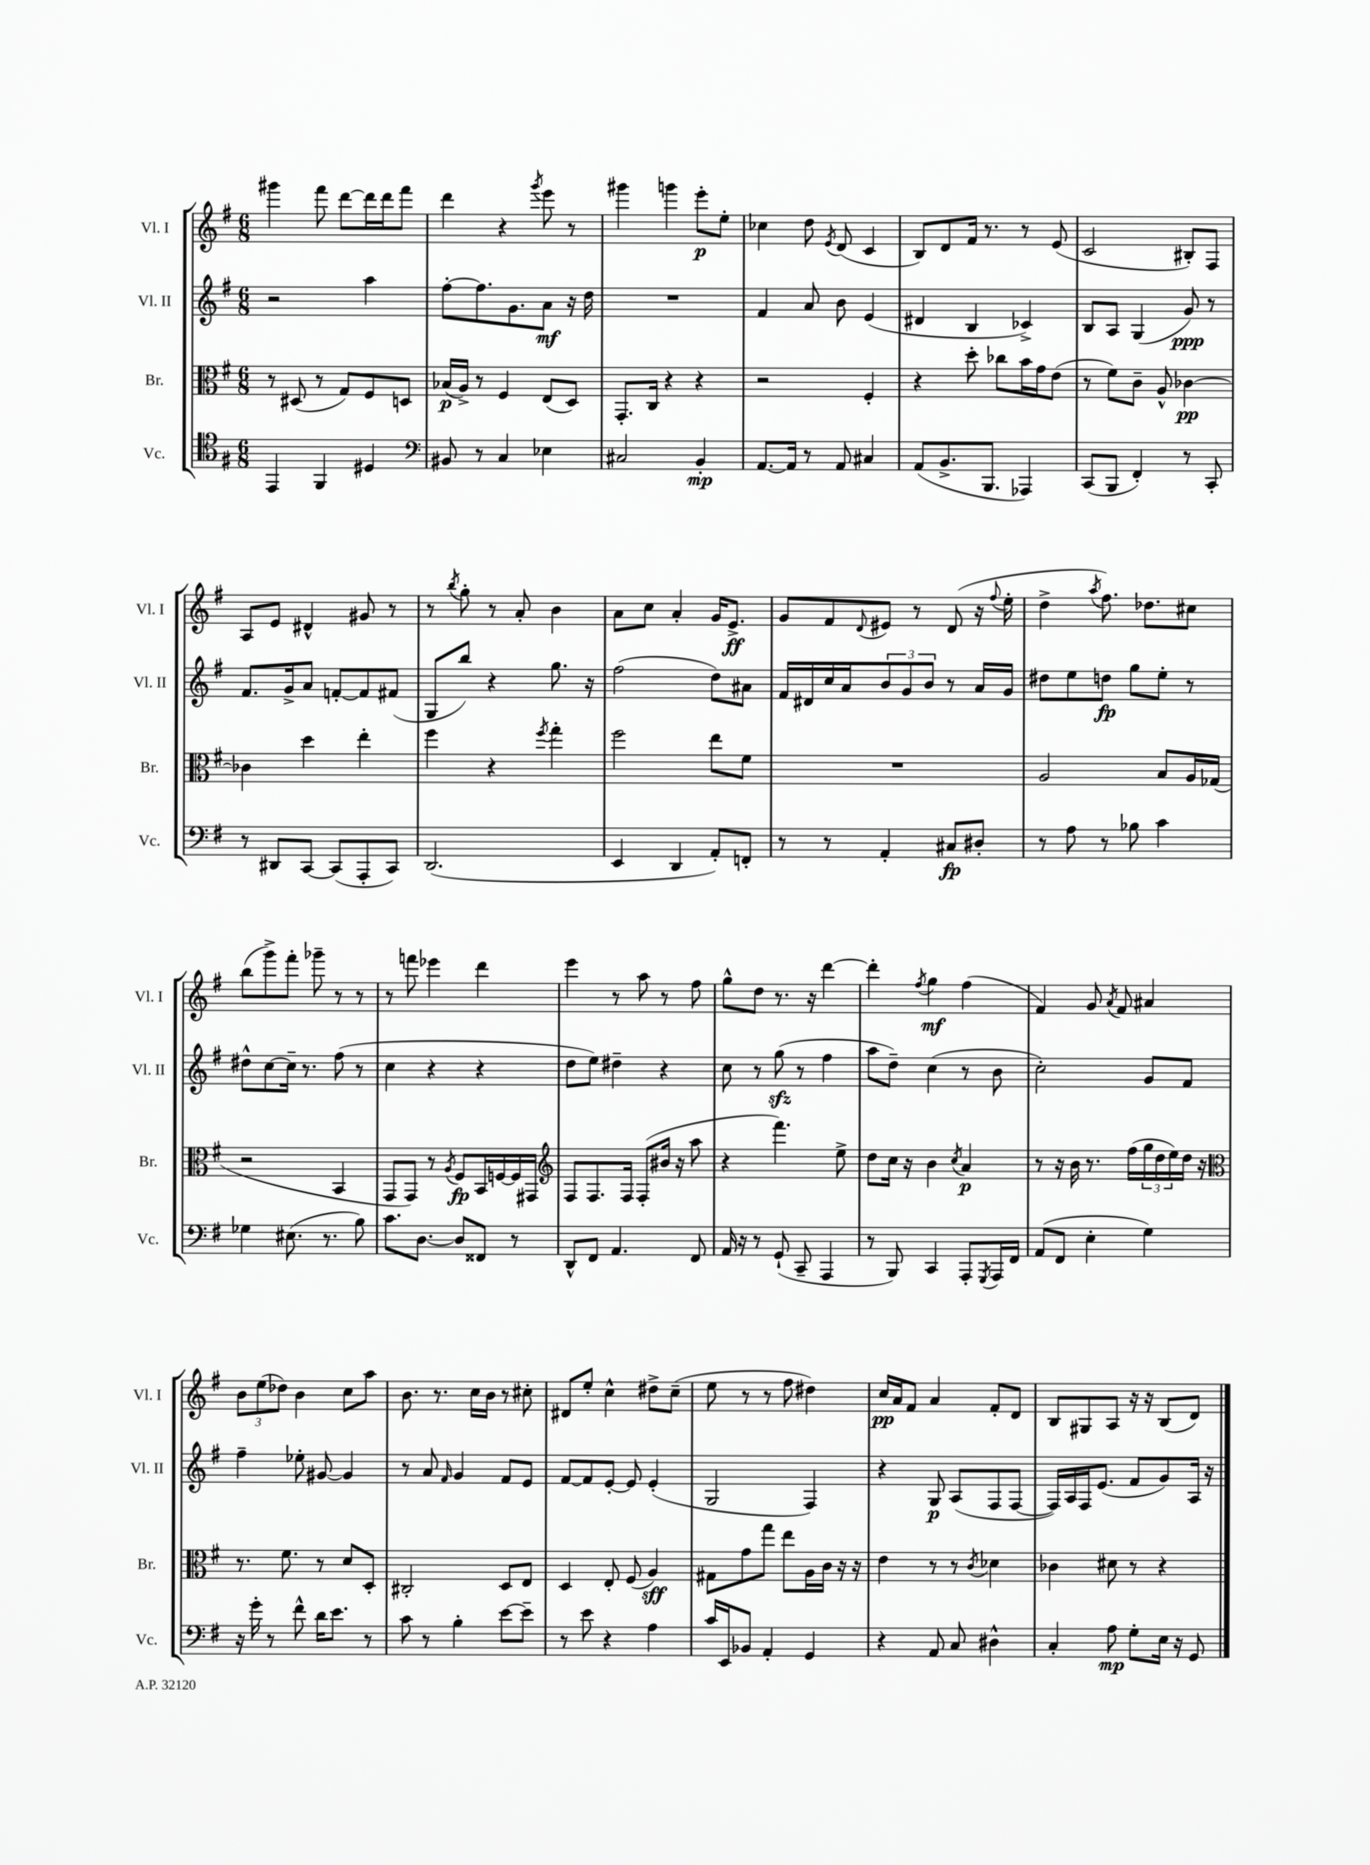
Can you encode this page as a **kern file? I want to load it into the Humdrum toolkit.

**kern	**kern	**kern	**kern
*staff4	*staff3	*staff2	*staff1
*clefC4	*clefC3	*clefG2	*clefG2
*k[f#]	*k[f#]	*k[f#]	*k[f#]
*M6/8	*M6/8	*M6/8	*M6/8
4EE	8r	2r	4ggg#
.	(8D#	.	.
4FF#	8r	.	8fff#
.	8G)	.	[8ddd
4D#	8F#	4aa	16ddd]
.	.	.	16ddd
.	8D	.	8fff#
=	=	=	=
*clefF4	*	*	*
8BB#	(16B-	[8ff#'	4ddd
.	16A^)	.	.
8r	8r	8.ff#]	.
4C	4F#	.	4r
.	.	8.g	.
.	.	.	8qggg
4E-	(8E	8a	8eee
.	8D)	16r	8r
.	.	16dd	.
=	=	=	=
2C#	8.GG'	2.r	4ggg#
.	16C	.	.
.	4r	.	4ggg
4BB'	4r	.	8eee'
.	.	.	8ee'
=	=	=	=
[8.AA	2r	4f#	4cc-
16AA]	.	.	.
8r	.	8a	8dd
.	.	.	8qe
8AA	.	8b	(8d
4C#	4F#'	(4e	4c
=	=	=	=
(8AA	4r	4d#	8B)
8.BB^	.	.	8d
.	8dd'	4B	16f#
8.BBB	.	.	8.r
.	8cc-	.	.
4AAA-)	16b	4c-^)	8r
.	16g	.	.
.	(8e	.	(8e
=	=	=	=
(8CC	8r	8B	2c
8BBB	8f#)	8A	.
4FF#')	8c~	(4G	.
.	8A^^	.	.
8r	[4c-	8g)	8B#')
8CC'	.	8r	8F#
=	=	=	=
8r	4c-]	8.f#	8A
8DD#	.	.	8e
.	.	16g^	.
[8CC	4dd	8a	4d#^^
(8CC]	.	[8f'	.
8AAA'	4ee'	8f]	8g#
8CC)	.	(8f#	8r
=	=	=	=
(2.DD	4ff#	8G	8r
.	.	.	8qbb
.	.	8bb)	8gg'
.	4r	4r	8r
.	.	.	8a'
.	8qff#	.	.
.	4gg'	8.gg	4b
.	.	16r	.
=	=	=	=
4EE	2ff#	(2ff#	8a
.	.	.	8cc
4DD	.	.	4a'
8AA')	8ee	8dd)	16g
.	.	.	8.e^
8FF'	8f#	8a#	.
=	=	=	=
8r	2.r	16f#	8g
.	.	16d#	.
8r	.	16cc	8f#
.	.	16a	.
.	.	.	8qqd
4AA'	.	12b	8e#
.	.	12g	.
.	.	.	8r
.	.	12b	.
8C#	.	8r	(8d
8D#'	.	16a	16r
.	.	.	8qqff#
.	.	16g	16ee'
=	=	=	=
8r	2A	8dd#	4dd^
8A	.	8ee	.
.	.	.	8qaa
8r	.	8dd	8.ff#)
8B-	.	8gg	.
.	.	.	8.dd-
4c	8B	8ee'	.
.	16A	8r	8cc#
.	(16G-	.	.
=	=	=	=
4G-	2r	8dd#^^	(8bb
.	.	[8cc	8ggg^)
(8.E#	.	16cc~]	8fff#'
.	.	8.r	.
.	.	.	8ggg-~
8.r	.	.	.
.	4BB	(8ff#	8r
8B)	.	8r	8r
=	=	=	=
8.c	8GG	4cc	8r
.	8GG)	.	8fff
[8.D	.	.	.
.	8r	4r	4eee-
.	8qA	.	.
8D]	8F#	.	.
8FF##	16BB	4r	4ddd
.	[16F	.	.
8r	16F]	.	.
.	16GG#	.	.
=	=	=	=
*	*clefG2	*	*
8DD^^	8F#	8dd	4eee
8FF#	8.F#	8ee)	.
4.AA	.	4dd#~	8r
.	16F#	.	.
.	(8F#'	.	8aa
.	16b#	4r	8r
.	16r	.	.
8FF#	8aa	.	8ff#
=	=	=	=
16AA	4r	8cc	8gg^^
16r	.	.	.
8r	.	8r	8dd
(8GG`	4.fff#)	(8gg	8.r
8CC~	.	8r	.
.	.	.	16r
4AAA	.	4ff#	[4ddd
.	8ee^	.	.
=	=	=	=
8r	8dd	8aa	4ddd']
8BBB)	16cc	8dd~)	.
.	16r	.	.
.	.	.	8qff#
4CC	4b	(4cc	4gg
.	8qcc	.	.
8AAA'	4a	8r	(4ff#
8qGGG	.	.	.
16AAA	.	8b	.
16FF#	.	.	.
=	=	=	=
(8AA	8r	2cc')	4f#)
8FF#	16r	.	.
.	16b	.	.
4E'	8.r	.	8g
.	.	.	8qa
.	.	.	8f#
.	(16ff#	.	.
4G)	24gg	8g	4a#
.	24dd	.	.
.	24ee)	.	.
.	16dd	8f#	.
.	16r	.	.
=	=	=	=
*	*clefC3	*	*
16r	8.r	4ff#~	12b
16g'	.	.	.
.	.	.	(12ee
8r	.	.	.
.	.	.	12dd-)
.	8.f#	.	.
8f#^^	.	8ee-'	4b
16d	8r	[8g#	.
8.e	.	.	.
.	8d	4g#]	8cc
8r	8D'	.	8aa
=	=	=	=
8c	2C#'	8r	8.b
8r	.	8a	.
.	.	.	8.r
.	.	16qqf#	.
4B'	.	4g	.
.	.	.	16cc
.	.	.	16b
[8e	8D	8f#	8r
8e~]	8E	8e	8cc#'
=	=	=	=
8r	4D	[8f#	8d#
8e	.	8f#]	8ee'
4r	8E'	[8e'	4cc^^
.	(8F#	8e]	.
4A	4A)	(4e'	8dd#^
.	.	.	(8cc~
=	=	=	=
16c	8G#	2G	8ee
16EE	.	.	.
8BB-	8g	.	8r
4AA'	8gg	.	8r
.	8ee	.	8ff#
4GG	16A	4F#)	4dd#)
.	16c	.	.
.	16r	.	.
.	16r	.	.
=	=	=	=
4r	4e	4r	16cc
.	.	.	16a
.	.	.	8f#
8AA	8r	8G	4a
8C	8r	(8A	.
.	8qc	.	.
4D#^^	4d-	8F#	8f#'
.	.	[8F#	8d
=	=	=	=
4C'	4c-	16F#])	8B
.	.	16A	.
.	.	16F#	8G#
.	.	(8.e	.
8A	8d#	.	8A
8G'	8r	8f#	16r
.	.	.	16r
16E	4r	8g)	(8B
16r	.	.	.
8GG	.	16A	8d)
.	.	16r	.
==	==	==	==
*-	*-	*-	*-
